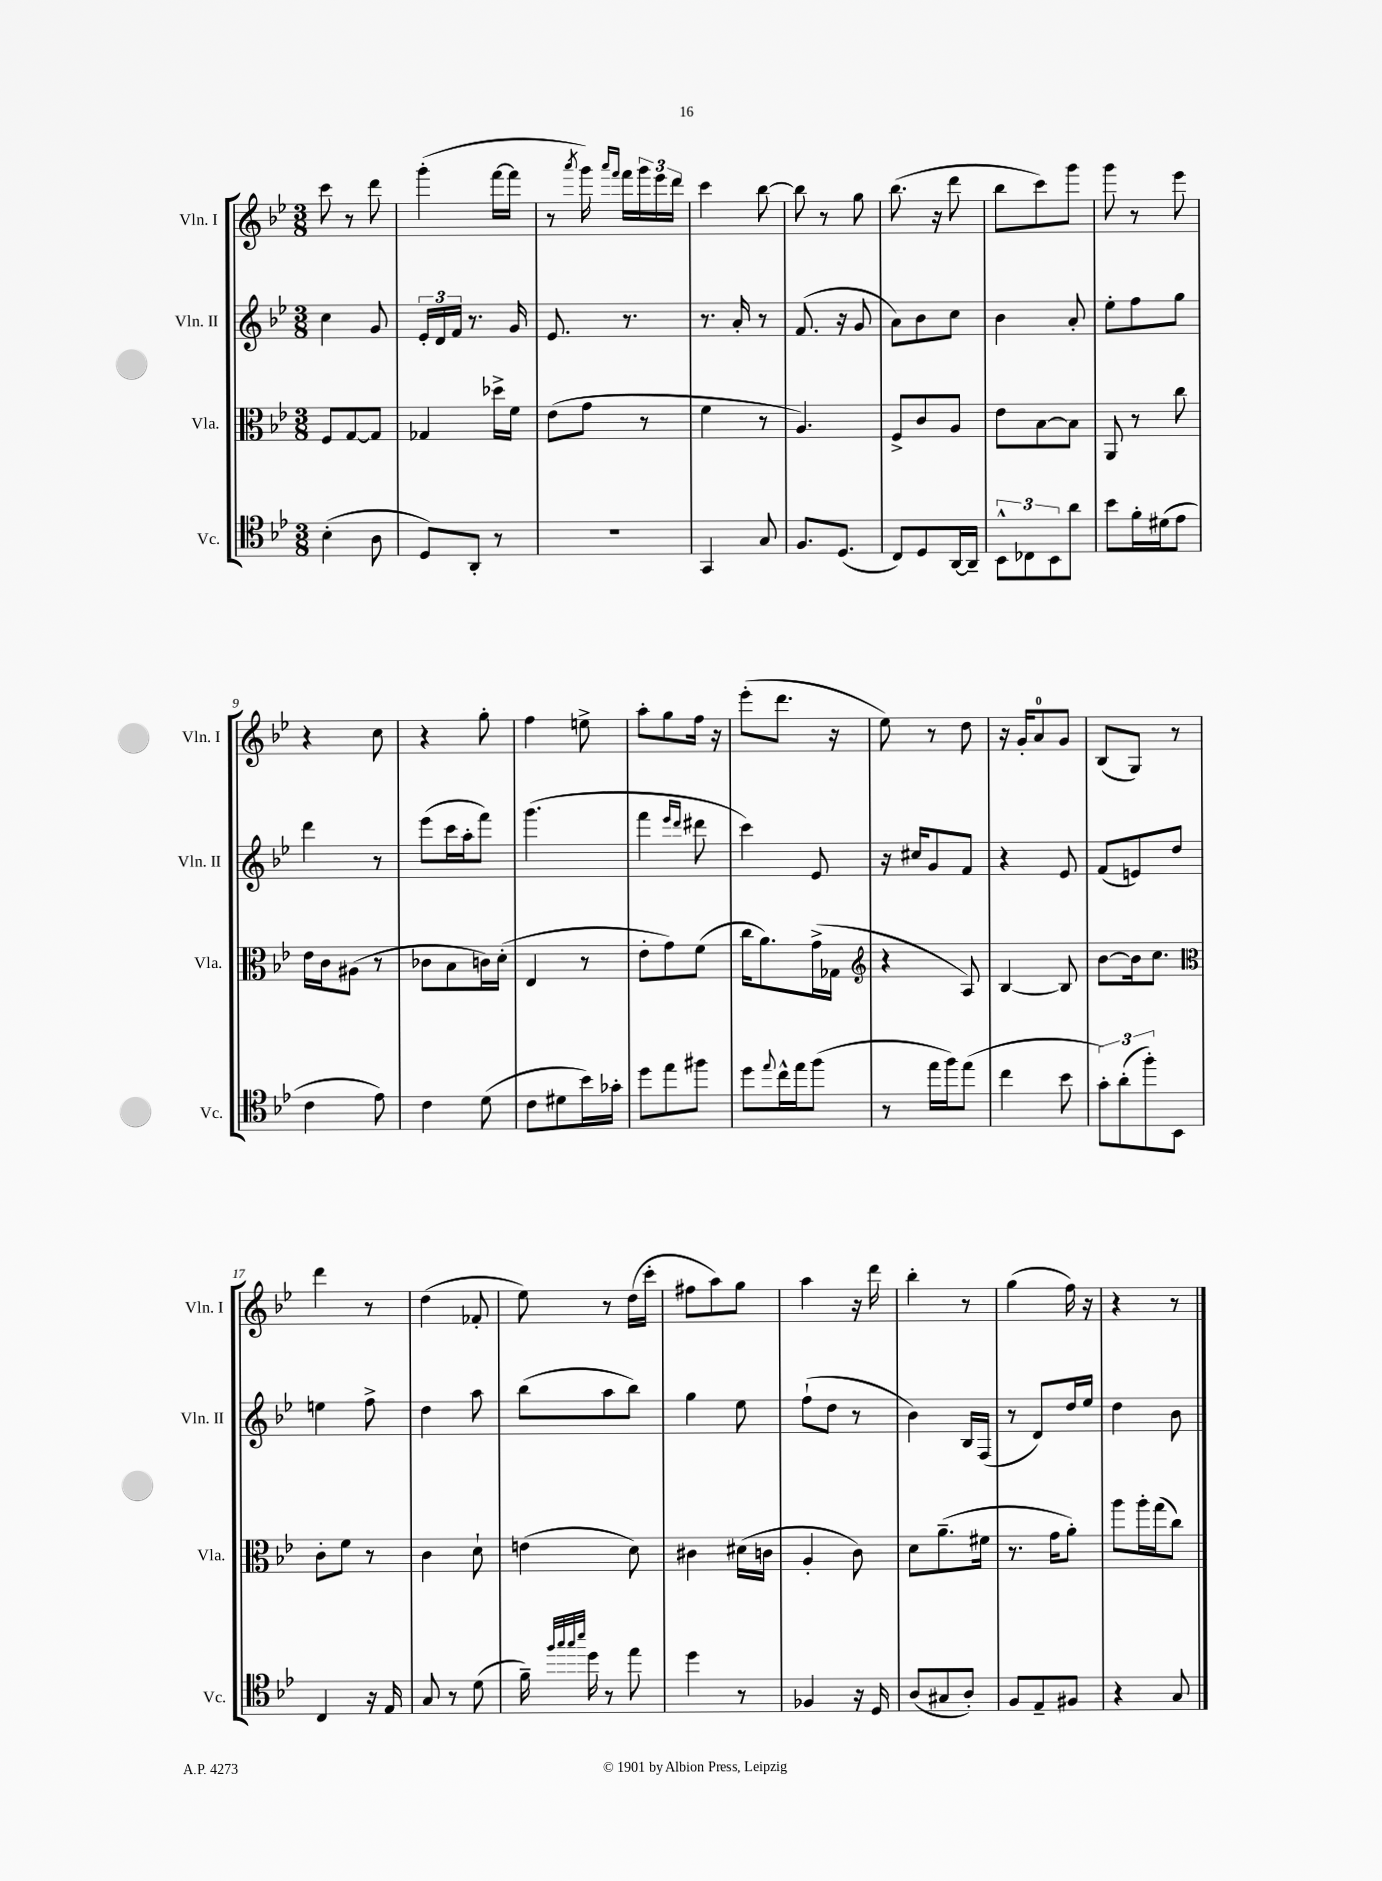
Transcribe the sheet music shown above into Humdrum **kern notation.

**kern	**kern	**kern	**kern
*part4	*part3	*part2	*part1
*staff4	*staff3	*staff2	*staff1
*I"Vc.	*I"Vla.	*I"Vln. II	*I"Vln. I
*I'Vc.	*I'Vla.	*I'Vln. II	*I'Vln. I
*clefC4	*clefC3	*clefG2	*clefG2
*k[b-e-]	*k[b-e-]	*k[b-e-]	*k[b-e-]
*M3/8	*M3/8	*M3/8	*M3/8
=1	=1	=1	=1
(4B-'\	8F/L	4cc\	8ccc\
.	[8G/	.	8r
8A\	8G/J]	8g/	8ddd\
=2	=2	=2	=2
8D/L)	4G-X/	24e-'/LL	(4ggg'\
.	.	24d/	.
.	.	24f/JJ	.
8AA'/J	.	8.r	.
8r	16dd-X^\LL	.	[16fff\LL
.	16f\JJ	16g/	16fff\JJ]
=3	=3	=3	=3
4.r	(8e-\L	8.e-/	8r
.	.	.	8qaaa/
.	8g\J	.	16ggg\)
.	.	.	16qqaaa/LL
.	.	.	16qqfff/JJ
.	.	8.r	16fff\LL
.	8r	.	24ggg\
.	.	.	24eee-\
.	.	.	24ddd\JJ
=4	=4	=4	=4
4GG/	4f\	8.r	4ccc\
.	.	16a'/	.
8G/	8r	8r	[8bb-\
=5	=5	=5	=5
8.F/L	4.A/)	(8.f/	8bb-\]
.	.	.	8r
(8.D/J	.	16r	.
.	.	8g/	8gg\
=6	=6	=6	=6
8C/L)	8F^/L	8a\L)	(8.bb-\
8D/	8c/	8b-\	.
.	.	.	16r
[16AA/L	8A/J	8cc\J	8ddd\
16AA~/JJ]	.	.	.
=7	=7	=7	=7
12BB-^^\L	8e-\L	4b-\	8bb-\L
12C-X\	.	.	.
.	[8B-\	.	8ccc\)
12BB-\	.	.	.
8a\J	8B-\J]	8a'/	8ggg\J
=8	=8	=8	=8
8b-\L	8AA/	8ee-'\L	8ggg\
16f'\L	8r	8ff\	8r
(16d#X\J	.	.	.
8e-\J	8cc\	8gg\J	8eee-\
!!LO:LB:g=z
=9	=9	=9	=9
4c\	16e-\LL	4ddd\	4r
.	16c\J	.	.
.	(8A#X\J	.	.
8e-\)	8r	8r	8cc\
=10	=10	=10	=10
4c\	8c-X\L	(8eee-\L	4r
.	8B-\	16ccc\L	.
.	.	16aa'\J	.
(8d\	16cn\L)	8fff\J)	8gg'\
.	(16d'\JJ	.	.
=11	=11	=11	=11
8c\L	4E-/	(4.ggg\	4ff\
8d#X\	.	.	.
16b-\L)	8r	.	8een^\
16g-X'\JJ	.	.	.
=12	=12	=12	=12
8dd\L	8e-'\L	4fff\	8aa'\L
8ee-\	8g\)	.	8gg\
.	.	16qqeee-/LL	.
.	.	16qqddd/JJ	.
8ff#X\J	(8f\J	8ddd#X\	16ff\Jk
.	.	.	16r
=13	=13	=13	=13
8dd\L	16cc\KL	4ccc\)	(8eee-'\L
.	8.a\)	.	.
8qqee-/	.	.	.
16cc^^\L	.	.	8.ddd\J
16ee-\J	.	.	.
(8ff\J	(16g^\L	8e-/	.
.	16G-X\JJ	.	16r
=14	=14	=14	=14
*	*clefG2	*	*
8r	4r	16r	8ee-\)
.	.	16cc#X/KL	.
16ee-\LL	.	8g/	8r
16ff\J)	.	.	.
(8ee-\J	8A/)	8f/J	8dd\
=15	=15	=15	=15
4cc\	[4B-/	4r	16r
.	.	.	16g'/KL
.	.	.	8a/
8b-\	8B-/]	8e-/	8g/J
=16	=16	=16	=16
12g'\L)	[8b-\L	(8f/L	(8B-/L
(12a'\	.	.	.
.	16b-\k]	8en/)	8G/J)
12ff'\)	.	.	.
.	8.cc\J	.	.
8BB-\J	.	8dd/J	8r
!!LO:LB:g=z
=17	=17	=17	=17
*	*clefC3	*	*
4C/	8c'\L	4een\	4ddd\
.	8f\J	.	.
16r	8r	8ff^\	8r
16E-/	.	.	.
=18	=18	=18	=18
8G/	4c\	4dd\	(4dd\
8r	.	.	.
(8d\	8d`\	8aa\	8f-X'/
=19	=19	=19	=19
16f~\)	(4en\	(8bb-\L	8ee-\)
32qqff/LLL	.	.	.
32qqgg/	.	.	.
32qqgg/	.	.	.
32qqbb-/JJJ	.	.	.
16dd\	.	.	.
8r	.	8aa\	8r
8ee-\	8d\)	8bb-\J)	(16dd\LL
.	.	.	16ccc'\JJ
=20	=20	=20	=20
4dd\	4c#X\	4gg\	8ff#X\L
.	.	.	8aa\)
8r	(16d#X\LL	8ee-\	8gg\J
.	16cn\JJ	.	.
=21	=21	=21	=21
4F-X/	4A'/	(8ff`\L	4aa\
.	.	8dd\J	.
16r	8c\)	8r	16r
16D/	.	.	16ddd\
=22	=22	=22	=22
(8A/L	8d\L	4b-\)	4bb-'\
8G#X/	(8.a~\	.	.
8A'/J)	.	16B-/LL	8r
.	16f#X\Jk	(16F/JJ	.
=23	=23	=23	=23
8F/L	8.r	8r	(4gg\
8E-~/	.	8d/L)	.
.	16g\KL	.	.
8F#X/J	8a'\J)	16dd/L	16ff\)
.	.	16ee-/JJ	16r
=24	=24	=24	=24
4r	8aa\L	4dd\	4r
.	16aa'\L	.	.
.	(16gg\J	.	.
8G/	8cc\J)	8b-\	8r
==	==	==	==
*-	*-	*-	*-
